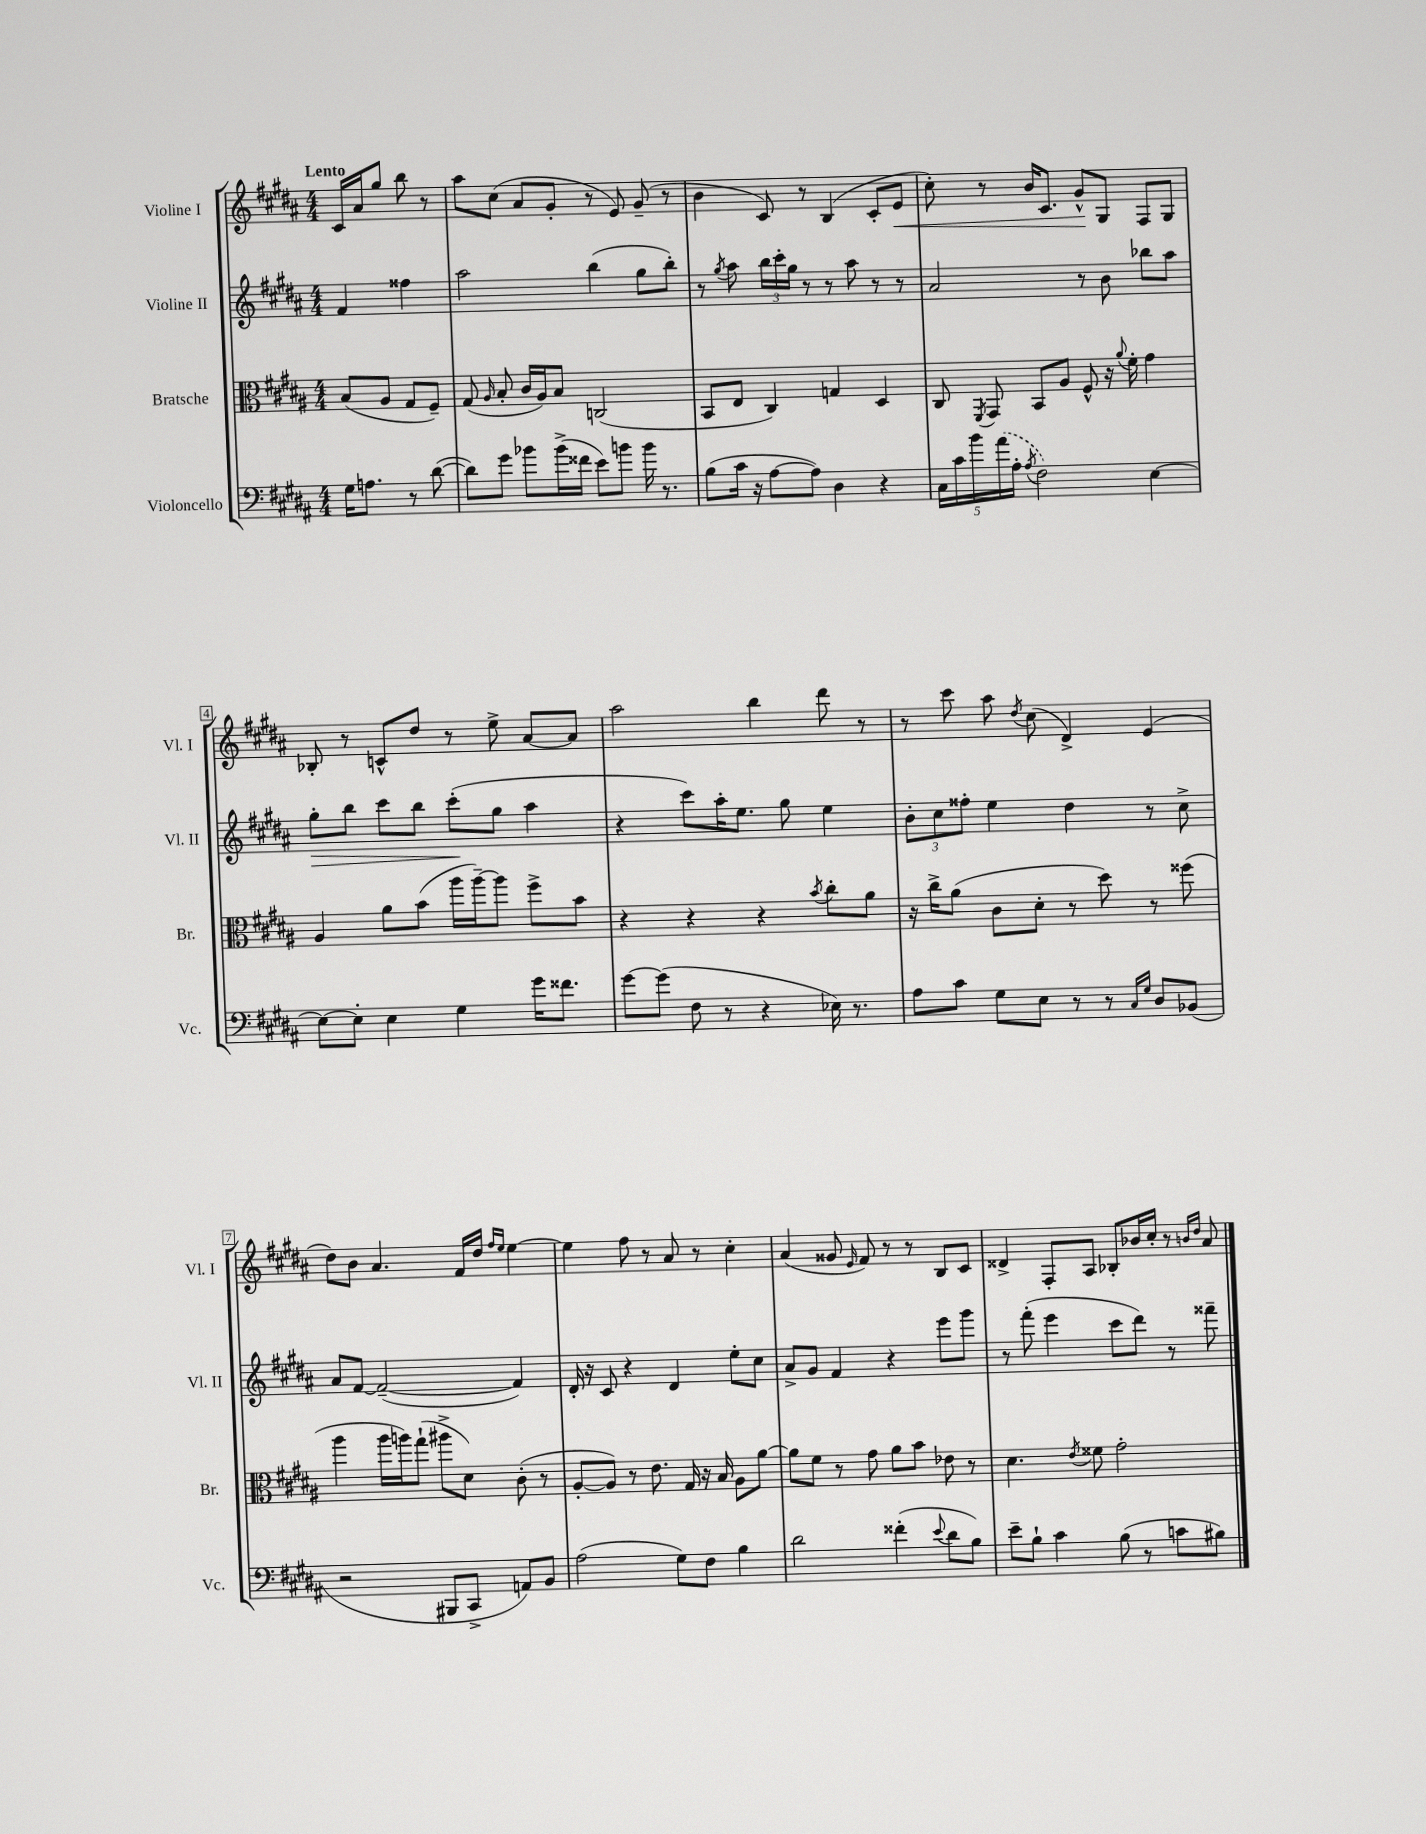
<<
\new StaffGroup <<
\new Staff = "s0" \with { instrumentName = "Violine I" shortInstrumentName = "Vl. I" } {
    \clef treble \key b \major \numericTimeSignature \time 4/4 \partial 2 \tempo "Lento"
    \autoBeamOff cis'16[ ais'16 gis''8] b''8 r8 |
    ais''8[ cis''8]( ais'8[ gis'8]-. r8 e'8) gis'8--( r8 |
    b'4 cis'8) r8 b4( cis'8[-. e'8]\< |
    cis''8-.) r8 b'16[ cis'8.] gis'8[-^\! gis8] fis8[ gis8] |
    bes8-. r8 c'8[-^ dis''8] r8 e''8-> ais'8[~ ais'8] |
    ais''2 b''4 dis'''8 r8 |
    r8 cis'''8 ais''8 \acciaccatura { dis''8 } cis''8( dis'4->) e'4( |
    dis''8[) b'8] ais'4. fis'16[ dis''16] \grace { fis''16[ e''16] } e''4~ |
    e''4 fis''8 r8 ais'8 r8 cis''4-. |
    ais'4( gisis'8 \grace { e'16 } fis'8) r8 r8 b8[ cis'8] |
    disis'4-> fis8[-. ais8] bes8[-. bes'16 cis''16]-. r8 \grace { b'16[ dis''16] } ais'8 \bar "|." |
}
\new Staff = "s1" \with { instrumentName = "Violine II" shortInstrumentName = "Vl. II" } {
    \clef treble \key b \major \numericTimeSignature \time 4/4 \partial 2
    \autoBeamOff fis'4 fisis''4 |
    ais''2 b''4( gis''8[ b''8]-.) |
    r8 \acciaccatura { gis''8 } ais''8 \tuplet 3/2 { b''16[ cis'''16-. gis''16] } r8 r8 ais''8 r8 r8 |
    ais'2 r8 b'8 bes''8[ ais''8] |
    gis''8[-.\> b''8] cis'''8[ b''8] cis'''8[-.\!( gis''8] ais''4 |
    r4 cis'''8[) ais''16-. e''8.] gis''8 e''4 |
    \tuplet 3/2 { b'8[-. cis''8 fisis''8]-. } e''4 dis''4 r8 cis''8-> |
    ais'8[ fis'8]~ fis'2~--( fis'4) |
    dis'16-. r16 cis'8 r4 dis'4 e''8[-. cis''8] |
    ais'8[-> gis'8] fis'4 r4 e'''8[ gis'''8] |
    r8 fis'''8-.( e'''4 cis'''8[ dis'''8]) r8 fisis'''8-- \bar "|." |
}
\new Staff = "s2" \with { instrumentName = "Bratsche" shortInstrumentName = "Br." } {
    \clef alto \key b \major \numericTimeSignature \time 4/4 \partial 2
    \autoBeamOff b8[( ais8] gis8[ fis8]--) |
    gis8( \grace { ais16 } b8-. cis'16[ ais16) b8] c2( |
    b,8[ e8] cis4) g4 dis4 |
    cis8 \acciaccatura { fis,8 } gis,8 b,8[ ais8] fis8-^ r16 \appoggiatura { ais'8 } fis'16-. gis'4 |
    ais4 ais'8[ b'8]( ais''16[ ais''16~--) ais''8] fis''8[-> b'8] |
    r4 r4 r4 \acciaccatura { b'8 } cis''8[-. ais'8] |
    r16 cis''16[-> ais'8]( cis'8[ dis'8]-. r8 dis''8) r8 fisis''8( |
    ais''4 ais''16[ a''16) gis''8]-!( ais''8[-> dis'8]) cis'8-.( r8 |
    ais8[~-. ais8]) r8 e'8. gis16 r16 b16 ais8[ ais'8]~ |
    ais'8[ fis'8] r8 gis'8 ais'8[ b'8] ees'8 r8 |
    dis'4. \acciaccatura { e'8 } fisis'8 gis'2-. \bar "|." |
}
\new Staff = "s3" \with { instrumentName = "Violoncello" shortInstrumentName = "Vc." } {
    \clef bass \key b \major \numericTimeSignature \time 4/4 \partial 2
    \autoBeamOff gis16[ a8.] r8 dis'8~( |
    dis'8[) gis'8] bes'8[ bes'16->( fisis'16] e'8[) b'8] b'16 r8. |
    b8[( cis'16] r16 ais8[~ ais8]) dis4 r4 |
    \tuplet 5/4 { cis16[ cis'16 b'16 \once \slurDashed ais'16( ais16]-. } \acciaccatura { ais8 } fis2) e4~ |
    e8[~ e8]-. e4 gis4 gis'16[ fisis'8.] |
    gis'8[~ gis'8]( fis8 r8 r4 ees16) r8. |
    ais8[ cis'8] gis8[ e8] r8 r8 \grace { cis16[ gis16] } dis8[ bes,8]( |
    r2 bis,,8[ cis,8]-> a,8[) b,8] |
    ais2( gis8[) fis8] b4 |
    dis'2 fisis'4-.( \appoggiatura { e'8 } dis'8[ b8]) |
    e'8[-- b8]-! cis'4 b8( r8 c'8[ bis8]) \bar "|." |
}
>>
>>
\layout { \context { \Score \override BarNumber.stencil = #(make-stencil-boxer 0.1 0.3 ly:text-interface::print) } }
